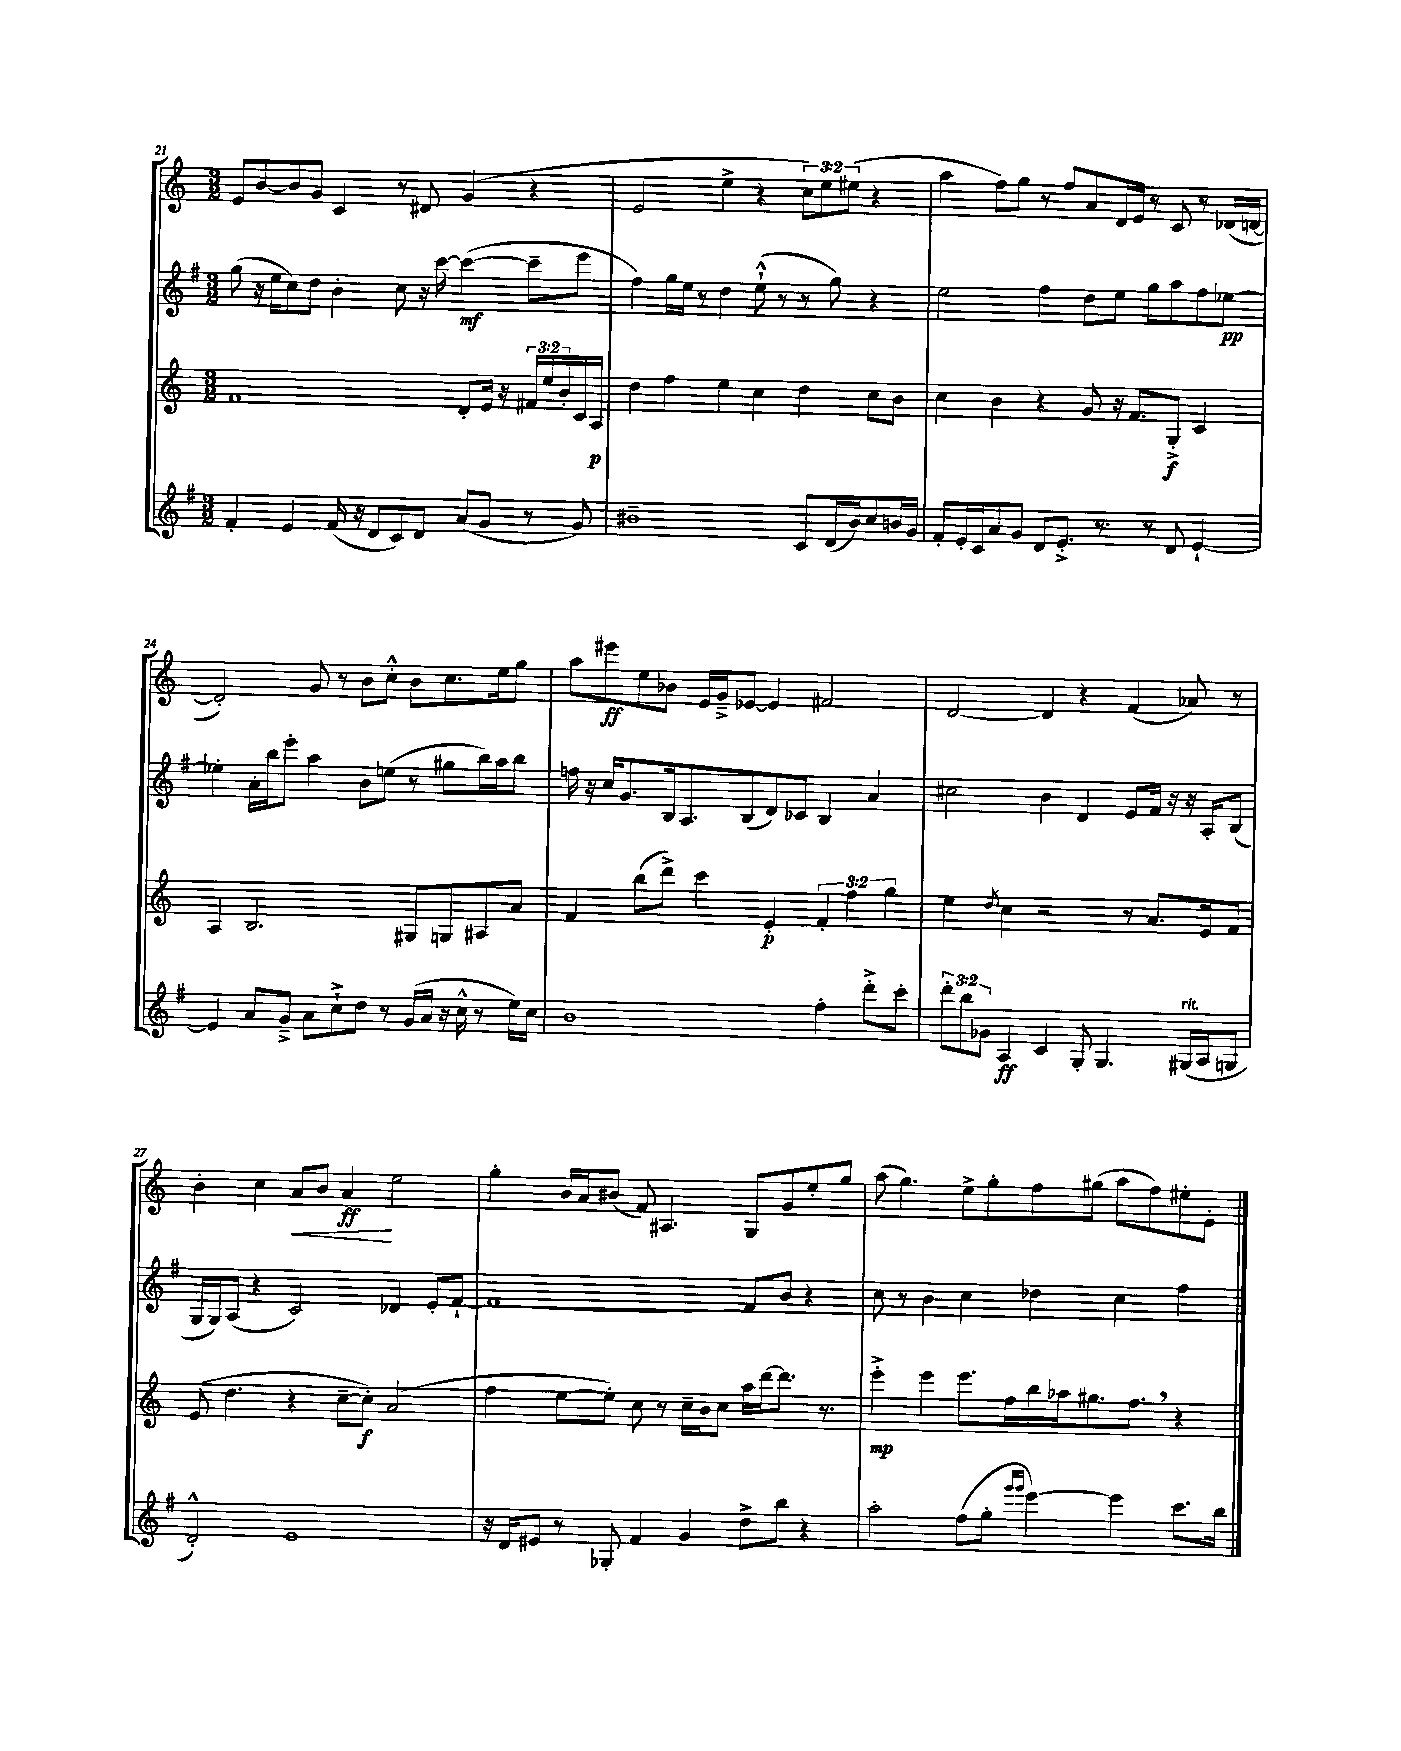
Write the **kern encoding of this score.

**kern	**kern	**kern	**kern
*staff4	*staff3	*staff2	*staff1
*clefG2	*clefG2	*clefG2	*clefG2
*k[f#]	*k[]	*k[f#]	*k[]
*M3/2	*M3/2	*M3/2	*M3/2
4f#'	1f	(8gg	8e
.	.	16r	[8b
.	.	16ee	.
4e	.	8cc)	8b]
.	.	8dd	8g
(16f#	.	4b'	4c
16r	.	.	.
8d	.	.	.
8c)	.	8cc	8r
8d	.	16r	8d#
.	.	[16ccc	.
(8a	8d'	(4ccc_	(4g
8g	16e	.	.
.	16r	.	.
8r	24f#	8ccc~]	4r
.	24ee	.	.
.	24b'	.	.
8g)	16c	8eee	.
.	16A	.	.
=	=	=	=
1b#~	4dd	4ff#)	2e
.	4ff	16gg	.
.	.	16ee	.
.	.	8r	.
.	4ee	4dd	4ee^
.	4cc	(8ee`^^	4r
.	.	8r	.
8c	4dd	8r	12cc)
.	.	.	12ee
(16d	.	8gg)	.
.	.	.	(12ee#
16b#)	.	.	.
8cc	8cc	4r	4r
16b	8b	.	.
16g	.	.	.
=	=	=	=
8f#'	4cc	2ee	4aa
16e'	.	.	.
16c	.	.	.
8a	4b	.	8ff)
8g	.	.	8gg
8d	4r	4ff#	8r
8.e'^	.	.	8ff
.	8g	8dd	8a
8.r	.	.	.
.	16r	8ee	16d
.	8.f	.	16e
8r	.	8gg	8r
8d	8G'^	8aa	8c
[4e`	4c	8ff#	8r
.	.	[8ee-	(16d-
.	.	.	[16d
=	=	=	=
4e]	4A	4ee-']	2d'])
8a	2.B	16a'	.
.	.	16bb	.
8g~^	.	8eee'	.
8a	.	4aa	8g
8cc`^	.	.	8r
8dd	.	8b	8b
8r	.	(8ee	8cc'^^
(16g	8G#	8r	8b
16a	.	.	.
16r	8G	8gg#	8.cc
16cc^^	.	.	.
8r	8A#	16bb)	.
.	.	16aa	16ee
16ee)	8a	8bb	8gg
16cc	.	.	.
=	=	=	=
1b	4f	16ff	8aa
.	.	16r	.
.	.	16cc	8eee#
.	.	8.g	.
.	(8bb	.	8ee
.	8ddd^)	16B	8b-
.	.	8.A	.
.	4ccc	.	16e
.	.	.	16g~^
.	.	(8B	[8e-
.	4e'	8d)	4e-]
.	.	8c-	.
4ff#'	6f'	4B	2f#
.	6ff	.	.
8ddd'^	.	4a	.
.	6gg	.	.
8ccc'	.	.	.
=	=	=	=
12ddd'	4ee	2cc#	[2d
12bb	.	.	.
12g-	.	.	.
.	8qdd	.	.
4A	4cc	.	.
4c	2r	4b	4d]
8G'	.	4d	4r
4.G	.	.	.
.	8r	8e	(4f
.	8.a	16f#	.
.	.	16r	.
(16G#	.	16r	8a-)
16A	16e	16A'	.
8G	8f	(8B	8r
=	=	=	=
2d'^^)	(8e	16G	4b'
.	.	16G)	.
.	4.dd	(8A	.
.	.	4r	4cc
1e	4r	2c)	8a
.	.	.	8b
.	[8cc~	.	4a
.	8cc'])	.	.
.	(2a	4d-	2ee
.	.	8e'	.
.	.	[8f#`	.
=	=	=	=
16r	4ff	1f#_	4gg'
16d	.	.	.
8e#	.	.	.
8r	[8ee	.	16b
.	.	.	16a
8G-'	8ee'])	.	(8b#
4f#	8cc	.	8f)
.	8r	.	4.A#
4g	16cc~	.	.
.	16b	.	.
.	8cc	.	.
8dd^	16aa	8f#]	8G
.	[16ddd	.	.
8bb	8.ddd]	8b	8g
4r	.	4r	8ee'
.	8.r	.	.
.	.	.	8gg
=	=	=	=
2aa'	4eee'^	8cc	(8aa
.	.	8r	4.gg)
.	4eee	4b	.
(8ff#	8.eee	4cc	8ee^
8gg'	.	.	8gg'
.	16ff	.	.
16qqggg	.	.	.
16qqggg	.	.	.
[4eee)	16bb	4dd-	8ff
.	16aa-	.	.
.	8.gg#	.	(8gg#
4eee]	.	4cc	8aa
.	8.ff	.	.
.	.	.	8ff)
8.ccc	4r	4ff#	8ee#'
.	.	.	8e'
16bb	.	.	.
==	==	==	==
*-	*-	*-	*-
